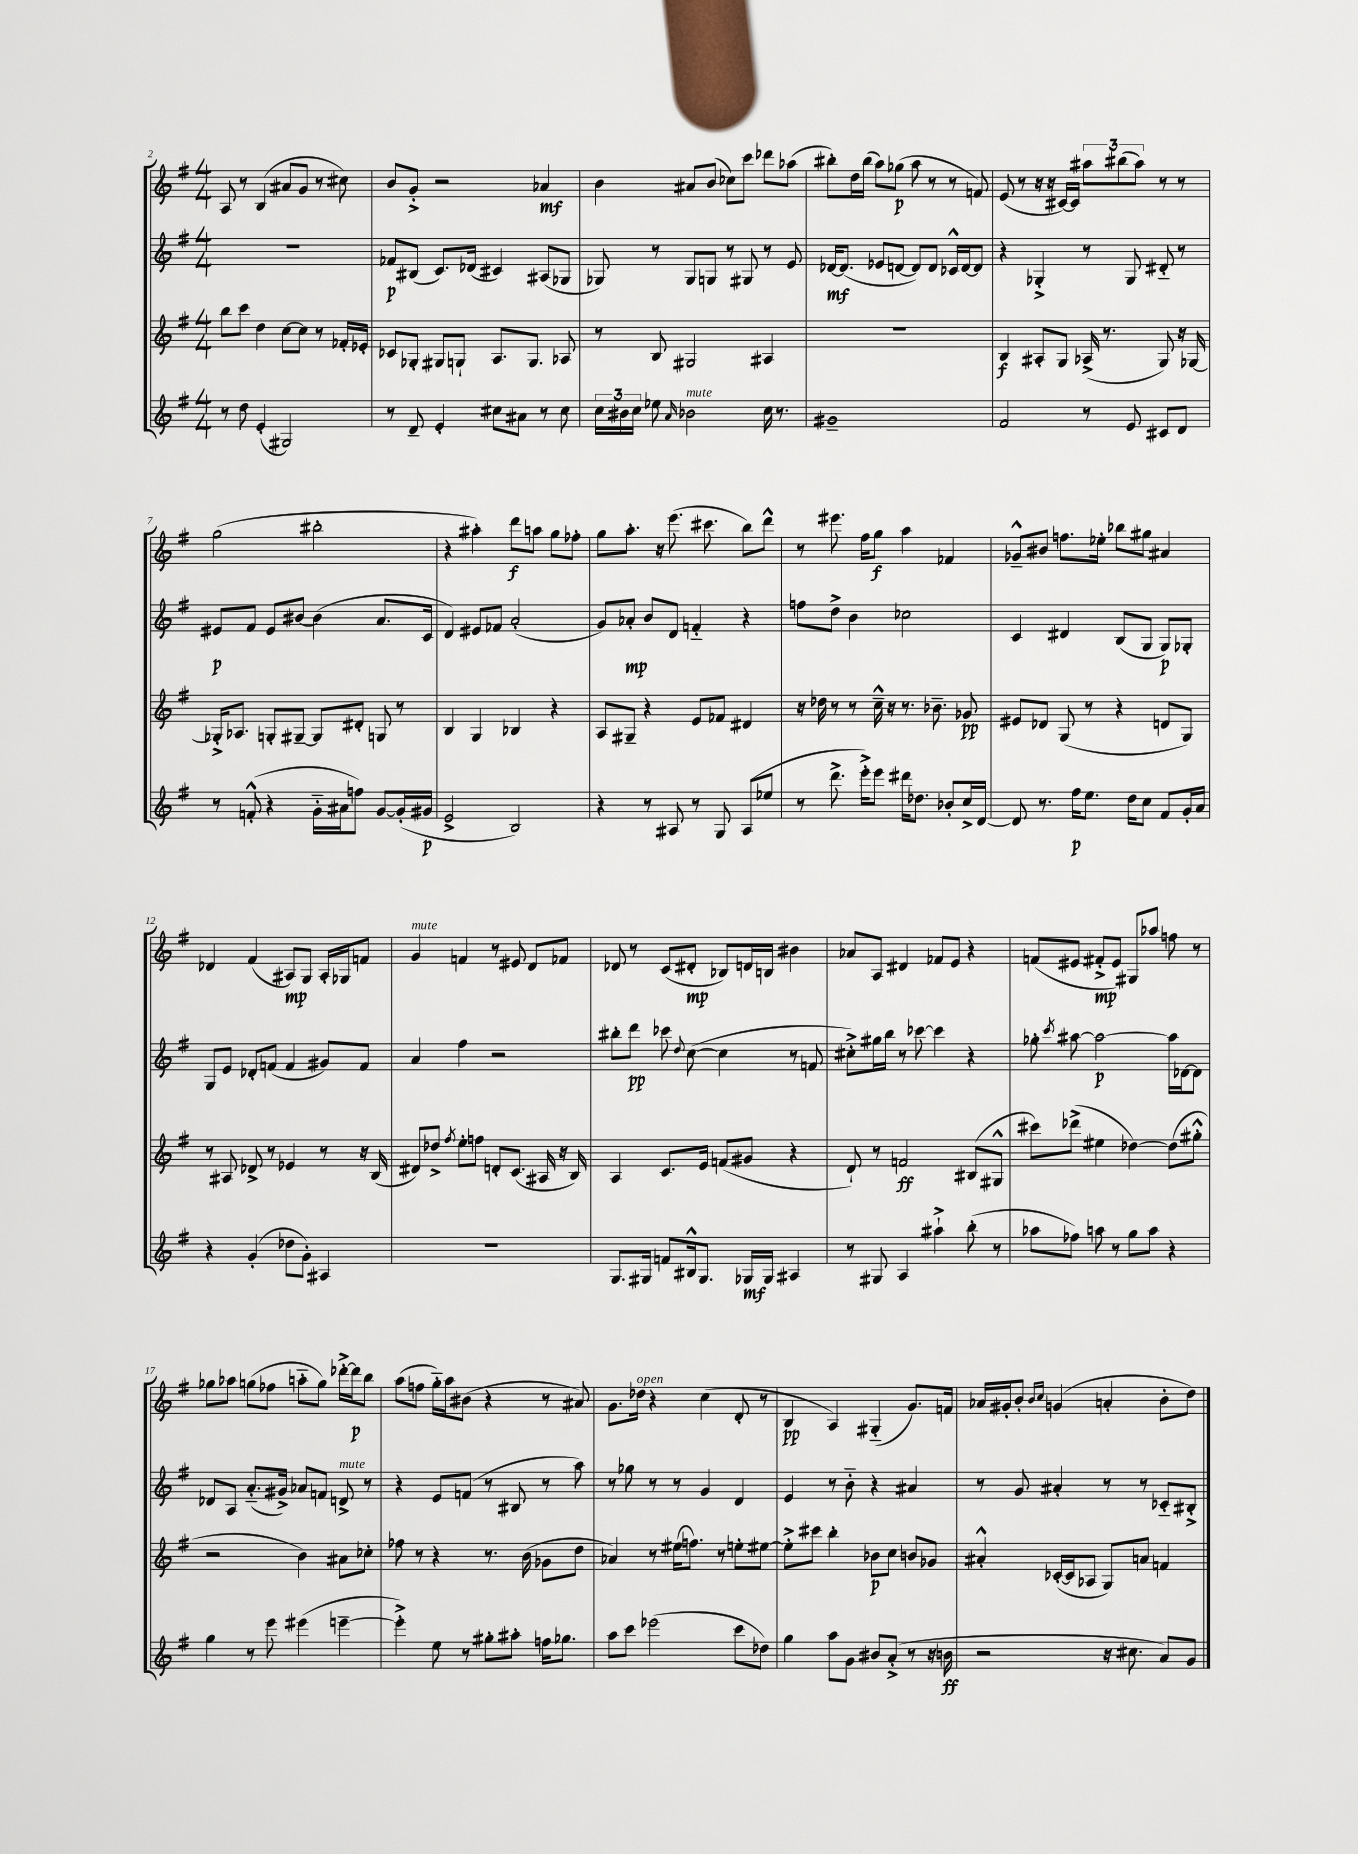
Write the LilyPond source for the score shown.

<<
\new StaffGroup <<
\new Staff = "s0" {
    \clef treble \key g \major \numericTimeSignature \time 4/4
    \autoBeamOff a8 r8 b4( ais'8[ g'8] r8 cis''8) |
    b'8[ g'8]-.-> r2 aes'4\mf |
    b'4 ais'8[ b'8]( ces''8[) c'''8] des'''8[ aes''8]( |
    bis''8[-.) d''16 bis''16]( a''8[) ges''8]\p( a''8 r8 r8 f'8) |
    e'8( r8 r16 r16 cis'16[~) cis'16] \tuplet 3/2 { ais''8[ bis''8( ais''8]) } r8 r8 |
    g''2( bis''2-. |
    r4 ais''4-.) d'''8[\f a''8] g''8[ fes''8]-. |
    g''8[ a''8.]-. r16 e'''8.( cis'''8. b''8[) d'''8]-^ |
    r8 eis'''8. fis''16[ g''8]\f a''4 fes'4 |
    ges'8[---^ bis'8] f''8.[ ees''16]-. bes''8[ gis''8] ais'4 |
    des'4 fis'4( ais8[\mp) g8] ais16[-. ges16 f'8] |
    g'4^\markup { \italic "mute" } f'4 r8 eis'8 d'8[ fes'8] |
    des'8 r8 c'8[( dis'8]-.\mp bes8[) d'16 b16] bis'4 |
    aes'8[ a8] dis'4 fes'8[ e'8] r4 |
    f'8[( eis'8] fis'8[-.->\mp eis'8]) gis8[ aes''8] f''8 r8 |
    ges''8[ aes''8] g''8[( fes''8] a''8[-_ g''8]) des'''16[~-.-> des'''16\p b''8] |
    a''8[( f''8] g''16[-_) a''16 bis'8]( r4 r8 ais'8) |
    g'8.[ des''16]^\markup { \italic "open" } r4 c''4( d'8-. r8 |
    b4\pp a4) gis4-_( g'8.[) f'16] |
    aes'16[ gis'16-. b'8]-. \grace { b'16[ c''16] } g'4( a'4-. b'8[-. d''8]) \bar "|." |
}
\new Staff = "s1" {
    \clef treble \key g \major \numericTimeSignature \time 4/4
    \autoBeamOff R1 |
    fes'8[\p bis8]( c'8.[) des'16]( cis'4) ais8[( ges8] |
    ges8) r8 ges8[ g8] r8 gis8 r8 e'8 |
    des'16[~\mf des'8.]( ees'8[ d'8]~ d'8[) d'8] ces'16[-^ d'16~ d'8] |
    r4 ges4-.-> r8 ges8 dis'8-_ r8 |
    eis'8[\p fis'8] eis'8[ bis'8]~ bis'4( a'8.[ c'16] |
    d'4) eis'8[ fes'8] a'2-.( |
    g'8[) aes'8]-.\mp b'8[ d'8] f'4-_ r4 |
    f''8[ d''8]-> b'4 ces''2 |
    c'4 dis'4 b8[( g8] g8[\p) ges8]-. |
    g8[ e'8] des'8[-. f'8]( f'4 gis'8[) f'8] |
    a'4 fis''4 r2 |
    bis''8[-. d'''8]\pp ces'''8 \appoggiatura { d''8 } c''8~( c''4 r8 f'8 |
    cis''8[-.->) gis''16 b''16] r8 ces'''8~ ces'''4 r4 |
    ges''8-. \acciaccatura { c'''8 } ais''8~ ais''2~\p ais''16[ des'16~ des'8] |
    des'8[ a8] a'8.[-_( gis'16]->) aes'8[ f'8] d'8->^\markup { \italic "mute" } r8 |
    r4 e'8[ f'8]( r8 bis8 r8 a''8) |
    r8 ges''8 r8 r8 g'4 d'4 |
    e'4 r8 b'8-_ r4 ais'4 |
    r8 g'8 ais'4-. r8 r8 ces'8[-_ bis8]-.-> \bar "|." |
}
\new Staff = "s2" {
    \clef treble \key g \major \numericTimeSignature \time 4/4
    \autoBeamOff b''8[ c'''8] d''4 c''8[~ c''8] r8 fes'16[-. ees'16]-. |
    ces'8[ ges8]-. gis8[ g8]-! a8.[ g8.] aes8 |
    r8 b8 gis2 ais4 |
    R1 |
    b4\f ais8[-. g8] aes16->( r8. g8) r16 ges16~ |
    ges16[-.-> aes8.] g8[-. gis8]~-- gis8[ dis'8]-. g8 r8 |
    b4 g4 bes4 r4 |
    a8[ gis8]-- r4 e'8[ fes'8] dis'4 |
    r16 des''16 r8 r8 c''16---^ r16 r8. bes'8.-- ges'8\pp |
    eis'8[ des'8] g8( r8 r4 d'8[ g8]) |
    r8 ais8 des'8-> r8 ees'4 r8 r16 b16( |
    dis'8[) des''8]-> \acciaccatura { fis''8 } e''8[-. f''8] d'8[-. c'8.]( ais16 r16 b16) |
    a4 c'8.[ e'16] f'8[( gis'8] r4 |
    d'8-!) r8 f'2\ff bis8[( gis8]-^ |
    cis'''8[) des'''8]->( eis''4 des''4~) des''8[( gis''8]-.-^ |
    r2 b'4) ais'8[ ces''8]-. |
    fes''8 r8 r4 r8. b'16( ges'8[ d''8] |
    aes'4) r8 eis''16[( f''8.]) r8 e''8[-. eis''8]~ |
    eis''8[-.-> cis'''8] b''4-. bes'8[\p c''8] b'8[ ges'8] |
    ais'4-.-^ ces'16[~-.( ces'16 aes8] g8[) a'8] f'4 \bar "|." |
}
\new Staff = "s3" {
    \clef treble \key g \major \numericTimeSignature \time 4/4
    \autoBeamOff r8 d''8 e'4-.( gis2) |
    r8 d'8-- e'4-. cis''8[ ais'8] r8 cis''8 |
    \tuplet 3/2 { c''16[ bis'16 c''16] } ees''8 \grace { a'16 } bes'2^\markup { \italic "mute" } c''16 r8. |
    gis'1-- |
    fis'2 r8 e'8 cis'8[ d'8] |
    r8 f'8-.-^( r4 g'16[-_ ais'16 f''8]) g'8[~ g'16-.( gis'16]\p |
    e'2-> b2) |
    r4 r8 ais8 r8 g8 ais8[( ees''8] |
    r8 d'''8.-> e'''16[-.->) e'''8] dis'''16[ des''8.] bes'8[-. c''16-> d'16]~ |
    d'8 r8. fis''16[\p e''8.] d''16[ c''8] fis'8[ g'16-. a'16] |
    r4 g'4-.( des''8[ g'8]-.) ais4 |
    R1 |
    g8.[ gis16] f'8[ bis16-^ gis8.] ges16[\mf ges16] ais4 |
    r8 gis8 a4 ais''4-!-> b''8-.( r8 |
    aes''8[ fes''8]) a''8 r8 g''8[ a''8] r4 |
    g''4 r8 e'''8 eis'''4( e'''4~-- |
    e'''4-.->) e''8 r8 gis''8[-. ais''8]-. f''16[ ges''8.] |
    a''8[ c'''8] ees'''2( c'''8[ des''8]) |
    g''4 a''8[ g'8] bis'8[ a'8]-.->( r8 r16 b'16\ff |
    r2 r16 cis''8. a'8[) g'8] \bar "|." |
}
>>
>>
\layout { \context { \Score currentBarNumber = #2 } }
